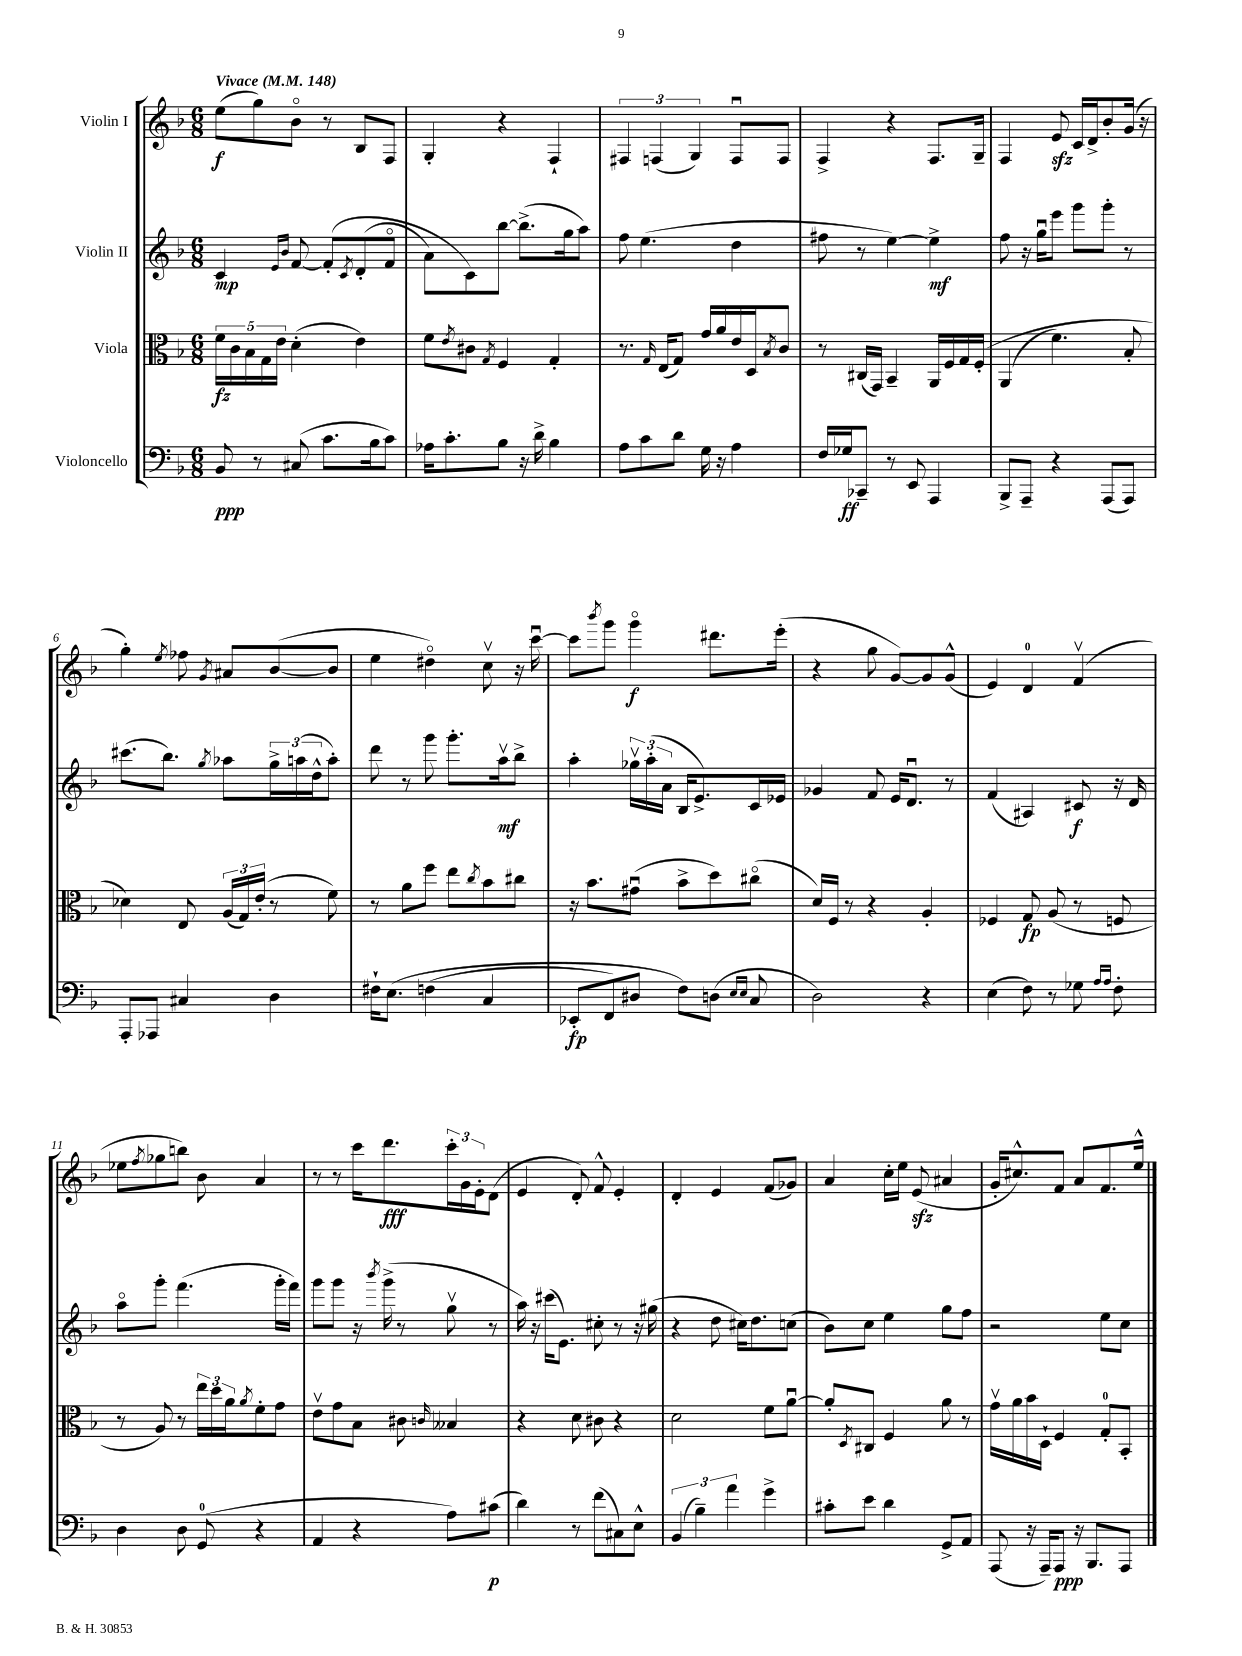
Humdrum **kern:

**kern	**kern	**kern	**kern
*staff4	*staff3	*staff2	*staff1
*clefF4	*clefC3	*clefG2	*clefG2
*k[b-]	*k[b-]	*k[b-]	*k[b-]
*M6/8	*M6/8	*M6/8	*M6/8
*MM148	*MM148	*MM148	*MM148
8BB-/	20f\LL	4c/	(8ee\L
.	20c\	.	.
.	20B-\	.	.
8r	.	.	8gg\)
.	20G\	.	.
.	20e\JJ	.	.
.	.	16qqe/LL	.
.	.	16qqb-/JJ	.
(8C#/	(4d'\	[8f/	8b-o\J
8.c\L	.	&(8f'/]L	8r
.	.	8qc/	.
.	4e\)	(8d'/	8B-/L
16B-\k	.	.	.
8c\J)	.	8fo/J	8F/J
=	=	=	=
16A-\LK	8f\L	8a\L)	4G'/
8.c'\	.	.	.
.	8qe/	.	.
.	8c#\J	8c\&)	.
.	8qG/	.	.
8B-\J	4F/	[8bb-\J	4r
16r	.	(8.bb-^\]L	.
16d^\	.	.	.
4B-\	4G'/	.	4F`/
.	.	16gg\k	.
.	.	8aa\J)	.
=	=	=	=
8A\L	8.r	8ff\	6F#/
8c\	.	(4.ee\	.
.	.	.	(6F/
.	16qqG/	.	.
.	(16E/LK	.	.
8d\J	8G/J)	.	.
.	.	.	6G/)
16G\	16g/LL	.	.
16r	16a/	.	.
4A\	16e/	4dd\	8Fu/L
.	16D/J	.	.
.	8qB-/	.	.
.	8c/J	.	8F/J
=	=	=	=
16F/LL	8r	8ff#\	4F^/
16G-/J	.	.	.
8CC-~/J	(16C#/LL	8r	.
.	16GG/JJ)	.	.
8r	4BB-~/	[4ee\)	4r
8EE/	.	.	.
4AAA/	16AA/LL	4ee^\]	8.F/L
.	16F/	.	.
.	16G/	.	.
.	&(16F'/JJ	.	16G~/Jk
=	=	=	=
8BBB-^/L	(4AA/	8ff\	4F/
8AAA~/J	.	16r	.
.	.	16ggu\LK	.
4r	4.f\)	8eee\J	8e/
.	.	8ggg\L	16c/LL
.	.	.	16d^/J
(8AAA/L	.	8ggg'\J	8b-'/
8AAA/J)	8B-'/	8r	(16g/Jk
.	.	.	16r
=	=	=	=
8AAA'/L	4d-\&)	(8.ccc#\L	4gg'\)
8AAA-/J	.	.	.
.	.	8.bb-\J)	.
.	.	.	8qee/
4C#/	8E/	.	8ff-\
.	.	8qgg/	8qg/
.	(24A/LL	8aa-\L	8a#/L
.	24G/)	.	.
.	(24e'/JJ	.	.
4D\	8r	24gg^\L	([8b-/
.	.	(24aa\	.
.	.	24dd^^\J	.
.	8f\)	8aa'\J)	8b-/]J
=	=	=	=
16F#`\LK	8r	8ddd\	4ee\
&(8.E\J	.	.	.
.	8a\L	8r	.
(4F\	8ff\J	8ggg\	4dd#o\)
.	8ee\L	8.ggg'\L	.
.	8qcc/	.	.
4C/	8b-\	.	8ccv\
.	.	16aav\k	.
.	8cc#\J	8bb-^\J	16r
.	.	.	[16cccu\
=	=	=	=
8EE-'/L	16r	4aa'\	8ccc\]L
.	8.b-\L	.	.
.	.	.	8qbbb-/
8FF/)	.	.	8ggg\J
8D#/J	(8g#u\J	24gg-v\LL	4gggo\
.	.	(24aa'\	.
.	.	24a\JJ	.
8F\L&)	8b-^\L	16B-/LK	.
.	.	8.e^/)	.
(8D\J	8dd\)	.	8.ddd#\L
16qqE/LL	.	.	.
16qqE/JJ	.	.	.
8C/	(8cc#o\J	16c/L	.
.	.	16e-/JJ	(16eee'\Jk
=	=	=	=
2D\)	16d/LL)	4g-/	4r
.	16F/JJ	.	.
.	8r	.	.
.	4r	8f/	8gg\
.	.	16e/LK	[8g/L)
.	.	8.du/J	.
4r	4A'/	.	8g/]
.	.	8r	(8g^^/J
=	=	=	=
(4E\	4F-/	(4f/	4e/)
8F\)	8G/	4A#/)	4d/
8r	(8A/	.	.
8G-\	8r	8c#/	(4fv/
16qqA/LL	.	.	.
16qqA/JJ	.	.	.
8F'\	8F/	16r	.
.	.	16d/	.
=	=	=	=
4D\	8r	8aao\L	8ee-\L
.	.	.	8qff/
.	8A/)	8ggg'\J	8gg-\
8D\	8r	(4.fff\	8bb\J)
(8GG/	24ee\LL	.	8b-\
.	24dd\	.	.
.	24a\J	.	.
.	8qa/	.	.
4r	8f'\	.	4a/
.	8g\J	16ggg'\LL	.
.	.	16fff\JJ)	.
=	=	=	=
4AA/	8ev\L	8ggg\L	8r
.	8g\	8ggg\J	8r
4r	8B-\J	16r	16ccc\LK
.	.	8qbbb-/	.
.	.	(16ggg^\	8.ddd\
.	8c#\	8r	.
.	16qqc/	.	.
8A\L)	4B--/	8ggv\	24ccc'\L
.	.	.	24g\
.	.	.	24e'\J
(8c#\J	.	8r	(8d\J
=	=	=	=
4d\)	4r	16aa\)	4e/
.	.	16r	.
.	.	(16ccc#\LK	.
.	.	8.e\J)	.
8r	8d\	.	8d'/)
(8f\L	8c#\	8cc#'\	8f^^/
8C#\)	4r	8r	4e'/
8E^^\J	.	16r	.
.	.	(16gg#\	.
=	=	=	=
(6BB-/	2d\	4r	4d'/
6B-~\)	.	.	.
.	.	8dd\	4e/
6a\	.	.	.
.	.	16cc#\LK)	.
.	.	8.dd\	.
4g^\	8f\L	.	(8f/L
.	[8au\J	(8cc\J	8g-/J)
=	=	=	=
8c#'\L	8a'/]L	8b-\L)	4a/
.	8qD/	.	.
8e\J	8C#/J	8cc\J	.
4d\	4F/	4ee\	16cc'\LL
.	.	.	16ee\JJ
.	.	.	(8e/
8GG^/L	8a\	8gg\L	4a#/
8AA/J	8r	8ff\J	.
=	=	=	=
(8AAA/	16gv\LL	2r	16g'/LK
.	16a\	.	8.cc#^^/)
16r	16b-\	.	.
16AAA~/LK)	16D`\JJ	.	.
8AAA/J	4F/	.	8f/J
16r	.	.	8a/L
8.BBB-/L	.	.	.
.	8G'/L	8ee\L	8.f/
8AAA/J	8BB-'/J	8cc\J	.
.	.	.	16ee^^/Jk
==	==	==	==
*-	*-	*-	*-
